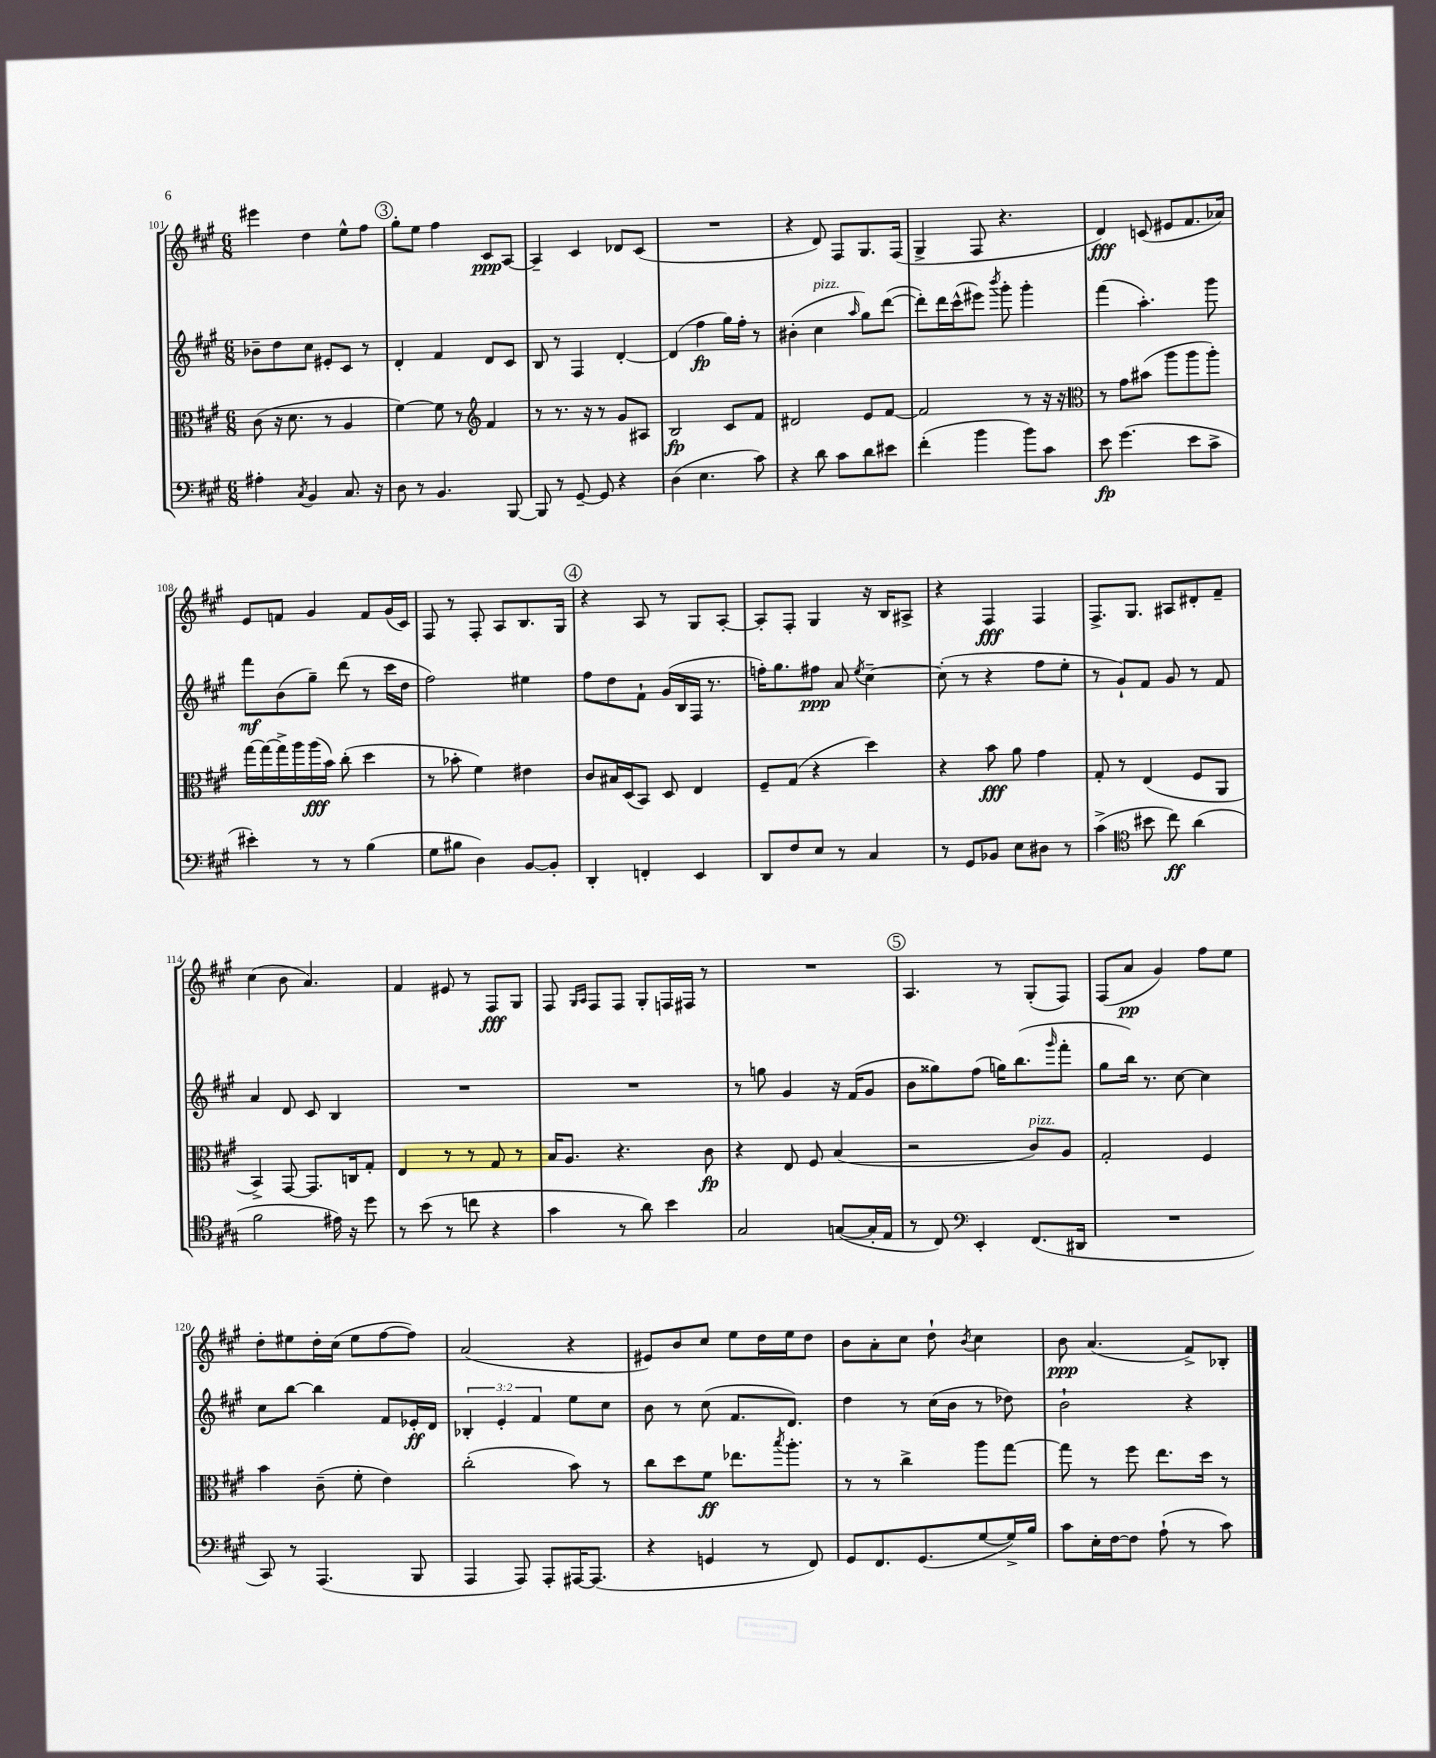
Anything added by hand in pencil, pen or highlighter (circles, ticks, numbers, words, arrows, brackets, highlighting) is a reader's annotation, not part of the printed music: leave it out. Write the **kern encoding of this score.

**kern	**kern	**kern	**kern
*staff4	*staff3	*staff2	*staff1
*clefF4	*clefC3	*clefG2	*clefG2
*k[f#c#g#]	*k[f#c#g#]	*k[f#c#g#]	*k[f#c#g#]
*M6/8	*M6/8	*M6/8	*M6/8
4A#'\	(8c#\	8b-~\L	4eee#\
.	16r	8dd\	.
.	8.d\	.	.
8qC#/	.	.	.
4BB/	.	8cc#\J	4dd\
.	8r	8e#'/L	.
8.C#/	4A/	8c#/J	8ee^^\L
.	.	8r	8ff#\J
16r	.	.	.
=	=	=	=
8D\	[4f#\)	4d'/	8gg#'\L
8r	.	.	8ee\J
4.BB/	8f#\]	4f#/	4ff#\
.	8r	.	.
*	*clefG2	*	*
.	4f#/	8d/L	8c#/L
[8BBB/	.	8c#/J	[8A/J
=	=	=	=
8BBB/]	8r	8B/	4A~/]
8r	8.r	8r	.
[8GG#~/	.	4F#/	4c#/
.	16r	.	.
8GG#/]	8r	.	.
4r	8g#/L	[4d'/	8d-/L
.	8A#/J	.	(8c#/J
=	=	=	=
(4D\	2B/	(4d/]	2.r
4.E\	.	4ff#\	.
.	8c#/L	16gg#\LL)	.
.	.	16ff#'\JJ	.
8c#\)	8f#/J	8r	.
=	=	=	=
4r	2d#/	(4b#'\	4r
8d\	.	4cc#\	8d/)
8c#\L	.	.	8F#/L
.	.	16qqaa/	.
8d\	8e/L	8gg#\L)	8.G#/
8e#\J	[8f#/J	([8ddd\J	.
.	.	.	(16F#/Jk
=	=	=	=
(4f#'\	2f#/]	8ddd'\]L)	4G#^/
.	.	16ddd\L	.
.	.	(16ccc#^^\J	.
4b\	.	8eee#\J)	8F#/
.	.	8qbbb/	.
.	.	8ggg#'\	4.r
8b\L)	8r	4ggg#'\	.
8c#\J	16r	.	.
.	16r	.	.
=	=	=	=
*	*clefC3	*	*
8e\	8r	(4fff#\	4d/)
(4.g#\	8g#\L	.	.
.	(8b#\J	4.aa'\)	(8c/
.	8aa\L	.	8e#/L
8e\L	8aa\	.	8.f#/
8c#^\J	8aa'\J)	8ggg#\	.
.	.	.	16a-/Jk)
=	=	=	=
4e#'\)	[16gg#\LL	8fff#\L	8e/L
.	16gg#\_	.	.
.	16gg#^\]	(8b\	8f/J
.	16aa\	.	.
8r	(16aa\	8gg#~\J)	4g#/
.	16b\JJ)	.	.
8r	(8cc#'\	(8ddd\	.
(4B\	4dd\	8r	8f/L
.	.	16ccc#\LL	(16g#/L
.	.	16dd\JJ	16c#/JJ)
=	=	=	=
8G#\L	8r	2ff#\)	8F#/
8B#\J	8b-'\	.	8r
4D\)	4f#\)	.	8F#'/
.	.	.	8A/L
[8BB/L	4e#\	4ee#\	8.B/
8BB'/]J	.	.	.
.	.	.	16G#/Jk
=	=	=	=
4DD'/	8c#/L	8ff#\L	4r
.	16B#/L	8dd\	.
.	(16D/J	.	.
4FF'/	8BB/J)	8f#`\J	8A/
.	8D/	(16g#/LL	8r
.	.	16B/	.
4EE/	4E/	16F#/JJ	8G#/L
.	.	8.r	.
.	.	.	[8A'/J
=	=	=	=
8DD/L	8F#~/L	16ff'\LK)	8A'/]L
.	.	8.gg#\	.
8F#/	(8G#/J	.	8F#'/J
8E/J	4r	8ff#\J	4G#/
8r	.	8a/	.
.	.	8qee/	.
4C#/	4dd\)	[4cc#~\	16r
.	.	.	16B/LK
.	.	.	8A#^/J
=	=	=	=
8r	4r	(8cc#'\]	4r
8GG#/L	.	8r	.
8BB-/J	8b\	4r	4F#/
8E\L	8a\	.	.
8D#\J	4g#\	8ff#\L	4F#/
8r	.	8ee'\J	.
=	=	=	=
(4c#^\	8G#'/	8r	8.F#^/L
.	8r	8g#`/L)	.
.	.	.	8.G#/J
*clefC4	*	*	*
8b#\	(4E/	8f#/J	.
8cc#\)	.	8g#/	8A#/L
(4a\	8F#/L	8r	8d#'/
.	8AA/J	8f#/	8f#~/J
=	=	=	=
2f#\	4BB^/)	4a/	(4cc#\
.	[8GG#/	8d/	8b\
.	8.GG#/]L	8c#/	4.a/)
16e#\)	.	4B/	.
16r	16C/k	.	.
8dd\	8G#'/J	.	.
=	=	=	=
8r	4E/	2.r	4f#/
(8b\	.	.	.
8r	8r	.	8e#/
8cc\	8r	.	8r
4r	8G#/	.	8F#/L
.	8r	.	8G#/J
=	=	=	=
4g#\	16B/LK	2.r	8F#/
.	8.A/J	.	.
.	.	.	16qqG#/LL
.	.	.	16qqA/JJ
.	.	.	8F#/L
8r	4.r	.	8F#/J
8a\)	.	.	8G#'/L
4b\	.	.	16F/L
.	.	.	16F#/JJ
.	8c#\	.	8r
=	=	=	=
2G#/	4r	8r	2.r
.	.	8gg\	.
.	8E/	4g#/	.
.	8F#/	.	.
([8G/L	(4B/	16r	.
.	.	(16f#/LK	.
16G'/]L	.	8g#/J	.
16E/JJ	.	.	.
=	=	=	=
8r	2r	8b\L	4.A/
8C#/)	.	8gg##\)	.
*clefF4	*	*	*
4EE'/	.	(8ff#\J	.
.	.	16gg\LK)	8r
.	.	(8.bb\	.
(8.FF#/L	8c#/L)	.	(8G#'/L
.	.	16qqggg#/	.
.	8A/J	8fff#'\J	8F#/J)
16DD#/Jk	.	.	.
=	=	=	=
2.r	2G#'/	8gg#\L	(8F#/L
.	.	16bb\Jk)	8a/J
.	.	8.r	.
.	.	.	4g#/)
.	.	[8cc#\	.
.	4F#/	4cc#\]	8ff#\L
.	.	.	8ee\J
=	=	=	=
8CC#/)	4b\	8cc#\L	8dd'\L
8r	.	[8bb\J	8ee#\
(4.AAA/	(8c#~\	4bb\]	16dd'\L
.	.	.	(16cc#\JJ
.	8f#'\	.	8ee#\L
.	4e\)	8f#/L	[8ff#\
8BBB/	.	16e-'/L	8ff#\]J)
.	.	16d/JJ	.
=	=	=	=
4AAA/	(2cc#'\	6B-'/	(2a/
.	.	6e'/	.
8AAA/)	.	.	.
.	.	6f#/	.
8AAA'/L	.	.	.
[16AAA#/K	8b\)	8ee\L	4r
(8.AAA#/]J	.	.	.
.	8r	8cc#\J	.
=	=	=	=
4r	8cc#\L	8b\	8e#/L)
.	8dd\	8r	8b/
4GG/	8f#\J	(8cc#\	8cc#/J
.	8.ee-\L	8.f#/L	8ee\L
8r	.	.	16dd\L
.	8qbb/	.	.
.	8.aa'\J	8.d/J)	16ee\J
8FF#/)	.	.	8dd\J
=	=	=	=
8GG#/L	8r	4dd\	8b\L
8.FF#/	8r	.	8a'\
.	4cc#^\	8r	8cc#\J
(8.GG#/	.	.	.
.	.	(16cc#\LL	8dd`\
.	.	16b\JJ	.
.	.	.	8qb/
[8G#/	8aa\L	8r	4cc#\
16G#^/]L)	[8gg#\J	8dd-\)	.
16B/JJ	.	.	.
=	=	=	=
8c#\L	8gg#\]	2b`\	8b\
16E'\L	8r	.	(4.a/
[16F#\J	.	.	.
8F#\]J	8ff#\	.	.
(8A`\	8.ee\L	.	.
8r	.	4r	8f#^/L)
.	16dd\Jk	.	.
8c#\)	8r	.	8B-'/J
==	==	==	==
*-	*-	*-	*-
